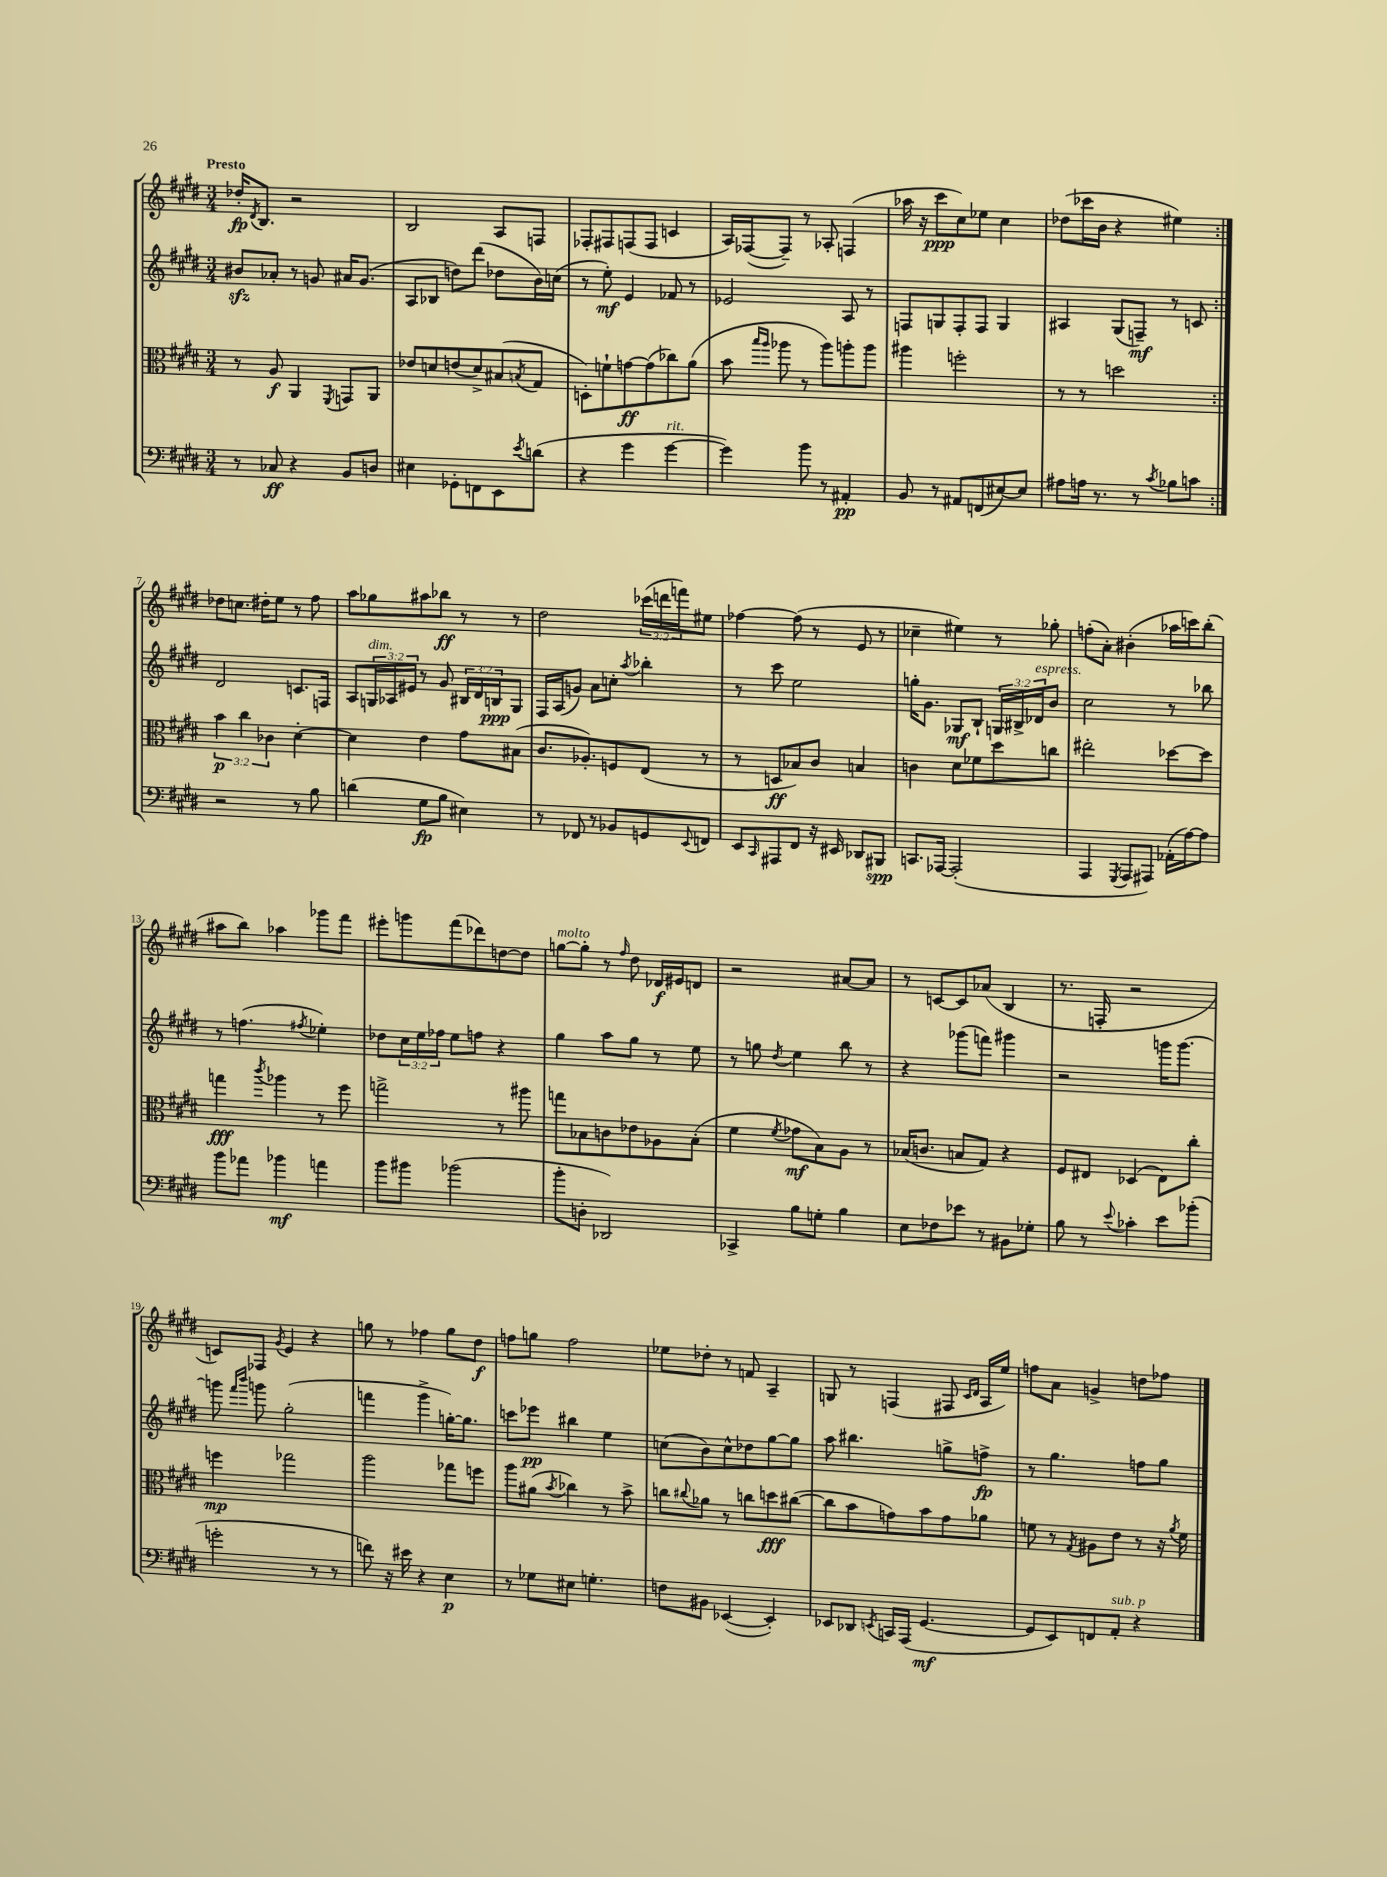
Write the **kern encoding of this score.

**kern	**kern	**kern	**kern
*staff4	*staff3	*staff2	*staff1
*clefF4	*clefC3	*clefG2	*clefG2
*k[f#c#g#d#]	*k[f#c#g#d#]	*k[f#c#g#d#]	*k[f#c#g#d#]
*M3/4	*M3/4	*M3/4	*M3/4
8r	8r	8b#	16dd-'
.	.	.	8qd#
.	.	.	8.B
8C-	8A	8a-'	.
4r	4AA	8r	2r
.	.	8g	.
.	8qFF#	.	.
8BB	8GG	16a#	.
.	.	(8.g	.
8D	8AA	.	.
=	=	=	=
4E#	8e-	8A	2B
.	8d	8B-	.
8GG-'	(8e	8dd)	.
8FF	8d^)	(8ddd#	.
8EE	(8B#	8dd-	8A
8qe	8qB	.	.
(8d	8G#	16b)	8F
.	.	(16cc	.
=	=	=	=
4r	8D')	8r	8F-'
.	8f`	8ee')	8F#
4g#	[8g	4e	(8F
.	(8g]	.	8F
[4g#	8cc-)	8f-	4c
.	(8a	8r	.
=	=	=	=
4g#])	8b	2e-	16A)
.	.	.	([16F-
.	16qqbb	.	.
.	16qqaa	.	.
.	8aa-	.	8F-~])
8b	8r	.	8r
8r	8aa-)	.	8A-'
4AA#'	8aa'	8A	(4F
.	8aa	8r	.
=	=	=	=
8BB	4aa#	8F	16aa-
.	.	.	16r
8r	.	8G	8ccc#
8AA#	2ff'	8F'	8cc#)
(8FF	.	8F	8ee-
[8E#)	.	4G	4cc#
8E#]	.	.	.
=	=	=	=
8A#	8r	4A#	(8dd-
16A	8r	.	16ccc-
8.r	.	.	16b
.	2dd	(8G#	4r
8r	.	8F~)	.
8qc#	.	.	.
8B-	.	8r	4ee#)
8c	.	8c	.
=:|!	=:|!	=:|!	=:|!
2r	6b	2d#	8dd-
.	.	.	8.cc
.	6cc#	.	.
.	.	.	16dd#'
.	6c-	.	.
.	.	.	8ee
8r	[4d#'	8.c	8r
8B	.	.	8ff#
.	.	16F	.
=	=	=	=
(4d	4d#]	8A	8aa
.	.	24G	8gg-
.	.	24A-	.
.	.	24e#	.
8G#	4e	8r	8aa#
8B	.	8g#	8bb-
4E#)	8g#	24B#	8r
.	.	24d#	.
.	.	24B	.
.	(8B#	8G	8r
=	=	=	=
8r	8.c#	16F#	2dd#
.	.	(16A	.
8FF-	.	8g)	.
.	8.A-')	.	.
8r	.	8a	.
8BB-	8F	8cc'	.
.	.	8qaa	.
8GG	(8E	4bb-'	(24ccc-
.	.	.	24ddd
.	.	.	24fff)
8qqEE	.	.	.
8FF	8r	.	8ee#
=	=	=	=
8EE	8r	8r	[4ff-
16qqCC#	.	.	.
8AAA#	8D	8ccc#	.
8FF#	8B-)	2ee	(8ff-]
16r	8c#	.	8r
16EE#	.	.	.
8DD-	4B	.	8e
8BBB#	.	.	8r
=	=	=	=
8.CC	4c	16gg'	4cc-~
.	.	8.g#	.
[16AAA-	.	.	.
(2AAA-']	8d#	8G-	4ee#)
.	8f-	8B`	.
.	8dd#	24G	8r
.	.	24B#^	.
.	.	24d-	.
.	8cc	8b	8gg-'
=	=	=	=
4AAA	2ee#'	2cc#	(8ff'
.	.	.	8a')
8qGGG#	.	.	.
8AAA	.	.	(4b#'
8AAA#)	.	.	.
(16AA-'	[8dd-	8r	16aa-
[16A)	.	.	16ccc)
8A]	8dd-]	8bb-	(8bb'
=	=	=	=
8b	4gg	8r	8aa#
8a-	.	(4.ff	8bb)
.	8qccc#	.	.
4b-	4aa-	.	4aa-
.	.	8qff#	.
4a	8r	4ee-')	8ggg-
.	8ff#	.	8fff#
=	=	=	=
8b	2gg^	8dd-	8eee#'
8b#	.	24cc#	8ggg
.	.	24ee	.
.	.	24ff-	.
(2b-	.	8ee	(8fff#
.	.	8ff	8ddd-)
.	8r	4r	[8dd
.	8aa#	.	8dd]
=	=	=	=
8b'	8gg	4gg#	[8gg
8D'	8B-	.	8gg']
2DD-)	8c	8aa	8r
.	.	.	16qqff#
.	8e-	8gg#	8dd#
.	8A-	8r	16d-
.	.	.	16e#
.	(8B-'	8ee	8d
=	=	=	=
4CC-^	4f#	8r	2r
.	.	8gg	.
.	8qf#	8qdd#	.
8B	8g-	4ee	.
8G'	8B)	.	.
4B	8A	8bb	[8a#
.	8r	8r	8a#]
=	=	=	=
8E	(16B-	4r	8r
.	8.c	.	.
8F-	.	.	[8c
8e-	8B	(8ggg-	8c]
8r	8G#)	8fff)	(8a-
8BB#	4r	4ggg#	4B
8G-'	.	.	.
=	=	=	=
8B	8F#	2r	8.r
8r	8E#	.	.
.	.	.	16F'
8qqe	.	.	.
4c-'	(4D-	.	2r
8e	8E#)	16ggg	.
.	.	[8.ggg	.
(8b-'	8cc#'	.	.
=	=	=	=
2g'	4ff	8ggg]	8c)
.	.	16qqfff#	.
.	.	16qqbbb	.
.	.	8ggg	8F-
.	.	.	8qg#
.	2gg-	(2gg#'	4e
8r	.	.	4r
8r	.	.	.
=	=	=	=
8f)	2aa	4fff	8gg
16r	.	.	8r
16e#	.	.	.
4r	.	4ggg#^	4ff-
4E	8gg-	[16gg')	8gg
.	.	8.gg]	.
.	8ff	.	8dd#
=	=	=	=
8r	8aa	8ccc	8ff
8G-	(8a#	8eee-	8gg
.	8qb	.	.
8E#	4cc-)	4bb#	2ff
4.G'	.	.	.
.	8r	4ee	.
.	8b^	.	.
=	=	=	=
8F	8cc	(8cc	8ee-
.	8qqcc#	.	.
8BB#	8a-	8b)	8dd-'
([4EE-	8r	8cc^^	8r
.	8cc	8dd-	8f
4EE-'])	8dd	[8gg#	4A~
.	([8cc#	8gg#]	.
=	=	=	=
8EE-	8cc#]	8aa	8G
8DD-	8b	4.bb#	8r
8qEE	.	.	.
16CC	8g)	.	(4F
(16AAA	.	.	.
[4.GG#	8b	.	.
.	8g	8gg^	8F#
.	.	.	16qqc#
.	.	.	16qqd#
.	8a-	8ff^	16A
.	.	.	16ee)
=	=	=	=
8GG#]	8f	8r	8ff
8EE)	8r	4.gg#	8a
.	8qG#	.	.
8FF	8A#	.	4g^
8AA'	8e	.	.
4r	8r	8ff	8dd
.	16r	8gg#	8ff-
.	8qa	.	.
.	16f	.	.
==	==	==	==
*-	*-	*-	*-
